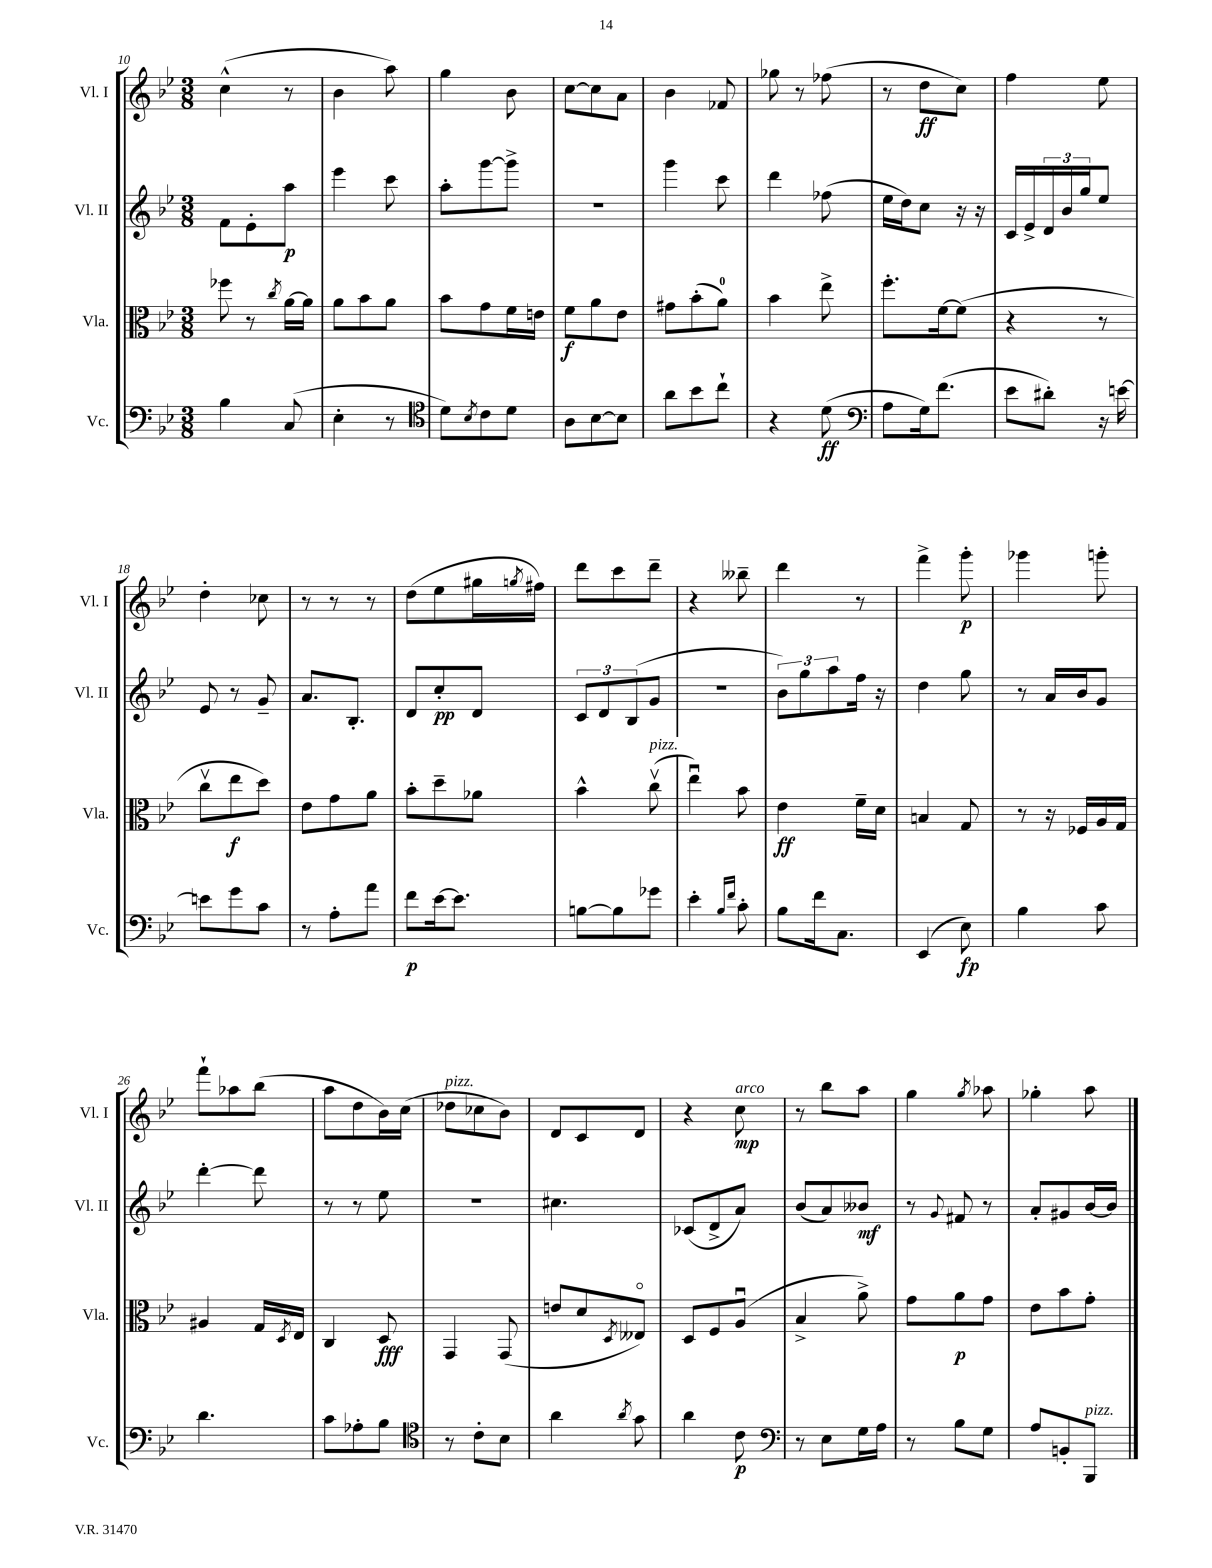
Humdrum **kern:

**kern	**kern	**kern	**kern
*staff4	*staff3	*staff2	*staff1
*clefF4	*clefC3	*clefG2	*clefG2
*k[b-e-]	*k[b-e-]	*k[b-e-]	*k[b-e-]
*M3/8	*M3/8	*M3/8	*M3/8
4B-	8ff-	8f	(4cc^^
.	8r	8e-'	.
.	8qcc	.	.
(8C	[16a	8aa	8r
.	16a]	.	.
=	=	=	=
4E-'	8a	4eee-	4b-
.	8b-	.	.
8r	8a	8ccc	8aa)
=	=	=	=
*clefC4	*	*	*
8d)	8b-	8aa'	4gg
8qB-	.	.	.
8c	8g	[8ggg	.
8d	16f	8ggg^]	8b-
.	16e	.	.
=	=	=	=
8A	8f	4.r	[8cc
[8B-	8a	.	8cc]
8B-]	8e-	.	8a
=	=	=	=
8a	8g#	4ggg	4b-
8b-	(8b-'	.	.
8cc`	8a)	8ccc	8f-
=	=	=	=
4r	4b-	4ddd	8gg-
.	.	.	8r
(8d	8ee-^	(8ff-	(8ff-
=	=	=	=
*clefF4	*	*	*
8A	8.ff'	16ee-	8r
.	.	16dd)	.
16G)	.	8cc	8dd
(8.f	[16f	.	.
.	(8f]	16r	8cc)
.	.	16r	.
=	=	=	=
8e-	4r	16c	4ff
.	.	16e-^	.
8d#')	.	24d	.
.	.	24b-	.
.	.	24gg	.
16r	8r	8ee-	8ee-
[16e	.	.	.
=	=	=	=
8e]	8ccv	8e-	4dd'
8g	8ee-	8r	.
8c	8dd)	8g~	8cc-
=	=	=	=
8r	8e-	8.a	8r
8A'	8g	.	8r
.	.	8.B-'	.
8a	8a	.	8r
=	=	=	=
8f	8b-'	8d	(8dd
[16e-	8dd~	8cc'	8ee-
8.e-]	.	.	.
.	8a-	8d	16gg#
.	.	.	8qgg
.	.	.	16ff#)
=	=	=	=
[8B	4b-^^	12c	8ddd
.	.	12d	.
8B]	.	.	8ccc
.	.	(12B-	.
8g-	(8ccv	8g	8ddd~
=	=	=	=
4e-'	4ee-u)	4.r	4r
16qqB-	.	.	.
16qqf	.	.	.
8c'	8b-	.	8bb--~
=	=	=	=
8B-	4e-	12b-)	4ddd
.	.	12gg	.
16f	.	.	.
.	.	12aa	.
8.C	.	.	.
.	16f~	16ff	8r
.	16d	16r	.
=	=	=	=
(4EE-	4B	4dd	4fff^
8E-)	8G	8gg	8ggg'
=	=	=	=
4B-	8r	8r	4ggg-
.	16r	16a	.
.	16F-	16b-	.
8c	16A	8g	8ggg'
.	16G	.	.
=	=	=	=
4.d	4A#	[4ddd'	8fff`
.	.	.	8aa-
.	16G	8ddd]	(8bb-
.	8qD	.	.
.	16E-	.	.
=	=	=	=
8c	4C	8r	8aa
8A-'	.	8r	8dd
8B-	8D	8ee-	16b-)
.	.	.	(16cc
=	=	=	=
*clefC4	*	*	*
8r	4GG	4.r	8dd-
8c'	.	.	8cc-
8B-	(8GG	.	8b-)
=	=	=	=
4a	8e	4.cc#	8d
.	8d	.	8c
8qa	8qD	.	.
8g	8E--o)	.	8d
=	=	=	=
4a	8D	(8c-	4r
.	8F	8d^	.
8c	(8Au	8a)	8cc
=	=	=	=
*clefF4	*	*	*
8r	4B-^	(8b-	8r
8E-	.	8a)	8bb-
16G	8a^)	8b--	8aa
16A	.	.	.
=	=	=	=
8r	8g	8r	4gg
.	.	8qqg	.
8B-	8a	8f#	.
.	.	.	8qgg
8G	8g	8r	8aa-
=	=	=	=
8A	8e-	8a'	4gg-'
8BB'	8b-	8g#	.
8BBB-	8g'	[16b-	8aa
.	.	16b-]	.
==	==	==	==
*-	*-	*-	*-
